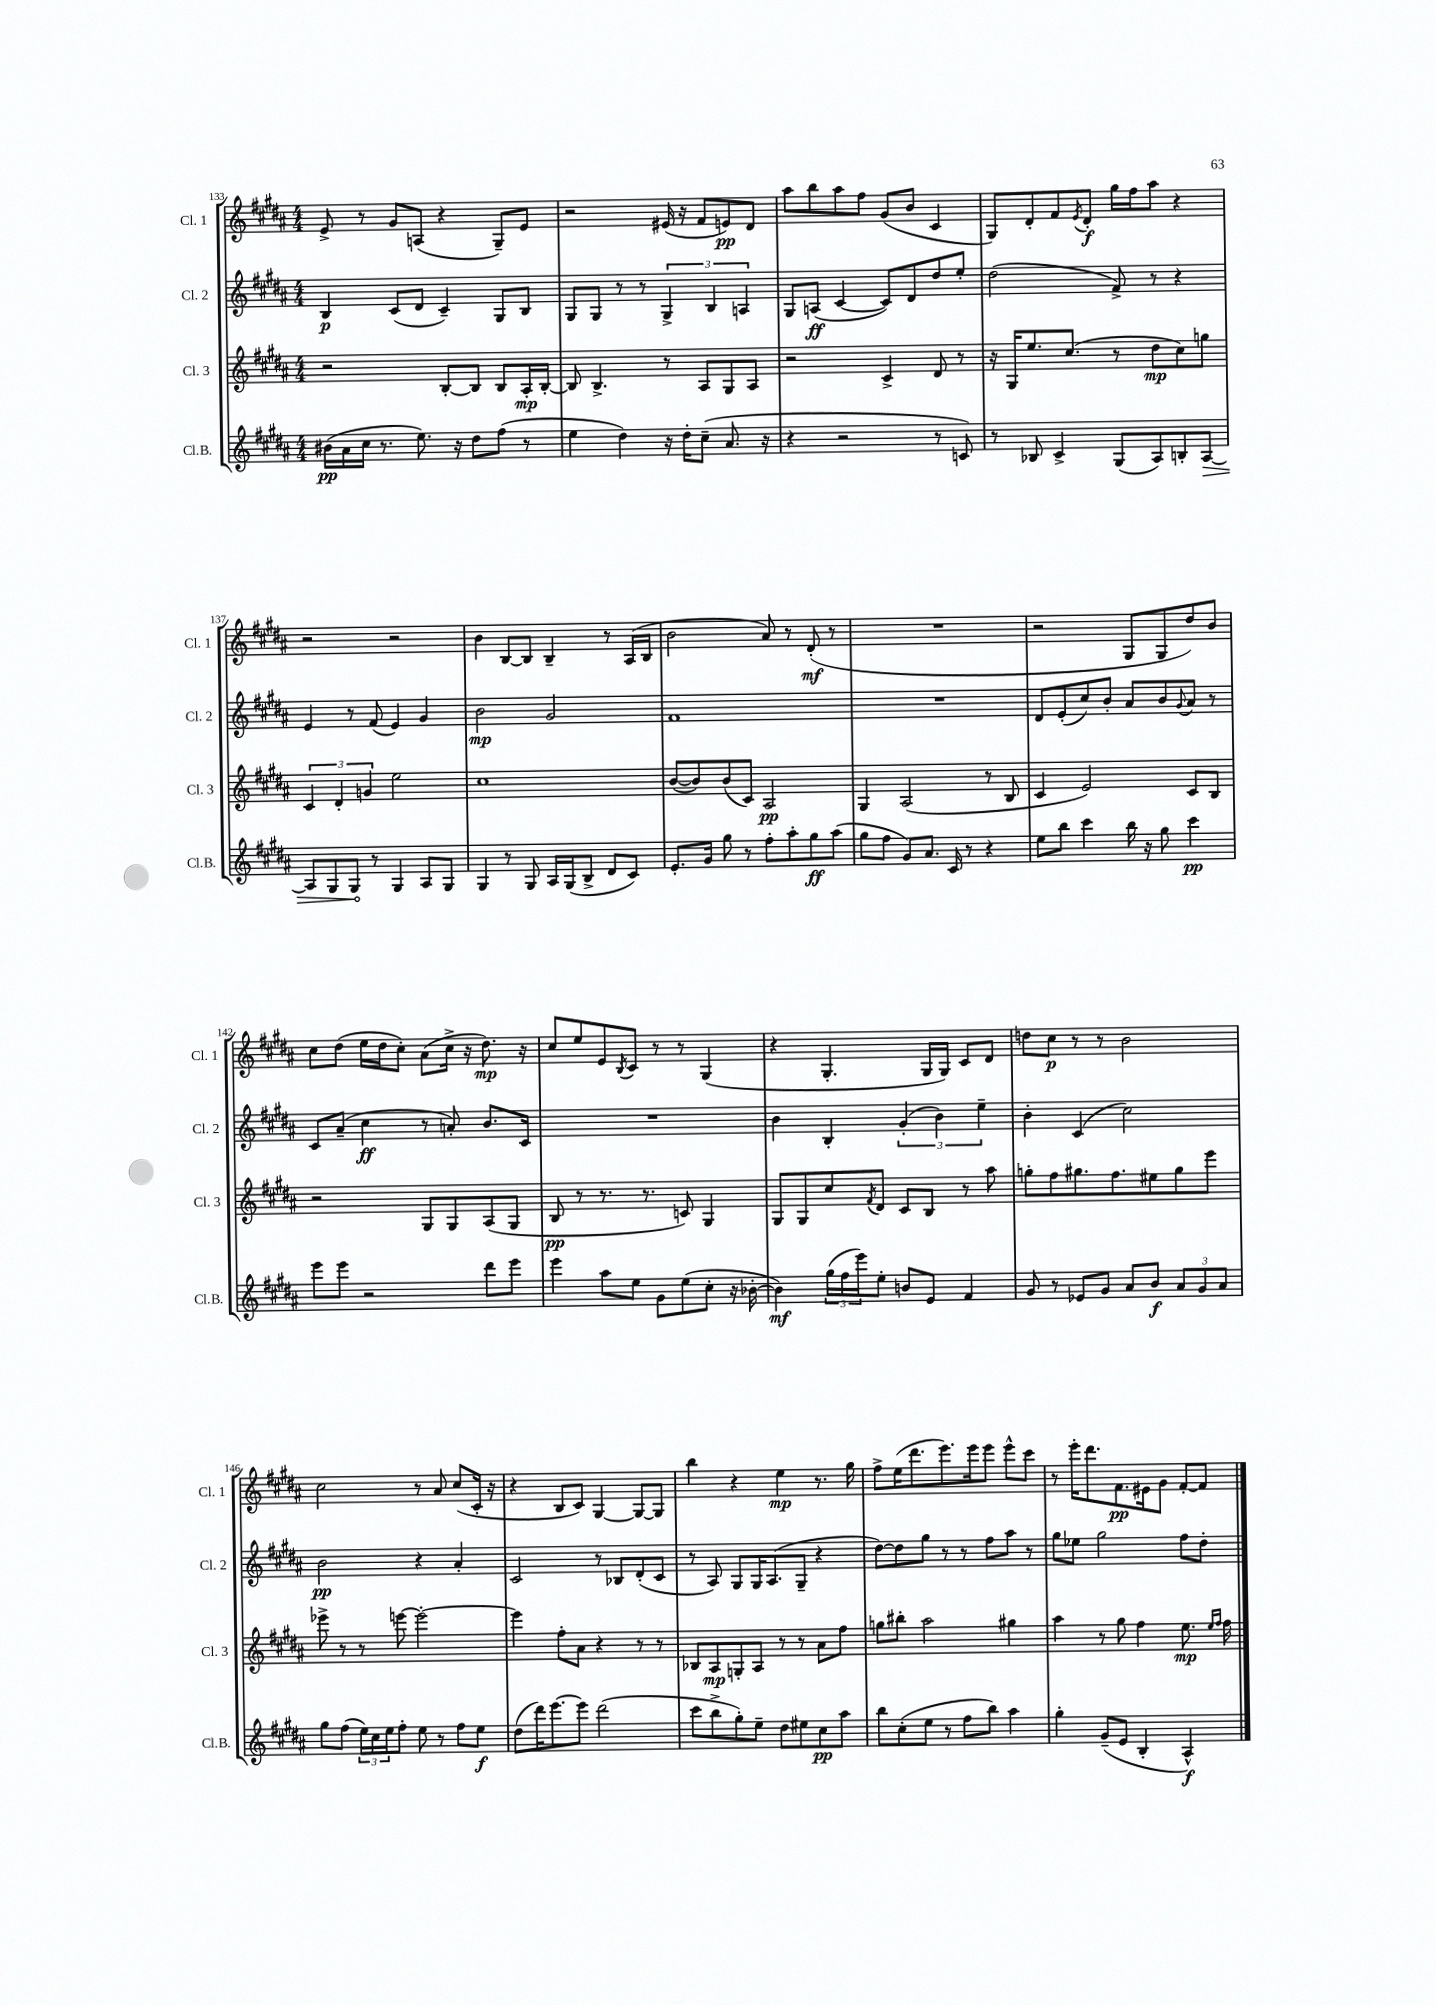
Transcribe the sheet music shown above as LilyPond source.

<<
\new StaffGroup <<
\new Staff = "s0" \with { instrumentName = "Cl. 1" shortInstrumentName = "Cl. 1" } {
    \clef treble \key b \major \numericTimeSignature \time 4/4
    e'8-> r8 gis'8 a8( r4 gis8--) e'8 |
    r2 eis'16( r16 fis'8 e'8\pp) dis'8 |
    ais''8 b''8 ais''8 fis''8 gis'8( b'8 cis'4 |
    gis8) dis'8-. fis'8 \acciaccatura { e'8 } dis'8-.\f gis''16 fis''16 ais''8 r4 |
    r2 r2 |
    b'4 b8~ b8 b4-- r8 ais16( b16 |
    b'2 ais'8) r8 dis'8-.\mf( r8 |
    R1 |
    r2 gis8 gis8 dis''8) b'8 |
    cis''8 dis''8( e''16 dis''16 cis''8-.) ais'8( cis''16-> r16 dis''8.\mp) r16 |
    cis''8 e''8 e'8 \acciaccatura { b8 } cis'8 r8 r8 gis4( |
    r4 gis4.-. gis16 gis16) cis'8 dis'8 |
    d''8 cis''8\p r8 r8 b'2 |
    cis''2 r8 ais'8 cis''8( cis'16-. r16 |
    r4 b8 cis'8) gis4~ gis8~ gis8 |
    b''4 r4 e''4\mp r8. gis''16 |
    fis''8-> e''16( dis'''8. e'''8.) e'''16 e'''8 e'''8-^ cis'''8 |
    r8 e'''16-. dis'''8. fis'8.\pp eis'16 gis'8 fis'8~-. fis'8 \bar "|." |
}
\new Staff = "s1" \with { instrumentName = "Cl. 2" shortInstrumentName = "Cl. 2" } {
    \clef treble \key b \major \numericTimeSignature \time 4/4
    b4\p cis'8( dis'8 cis'4--) gis8 b8 |
    gis8 gis8 r8 r8 \tuplet 3/2 { gis4-> b4 a4 } |
    gis8 a8\ff( cis'4~ cis'8) dis'8 dis''8 e''8-. |
    dis''2( fis'8->) r8 r4 |
    e'4 r8 fis'8( e'4) gis'4 |
    b'2\mp gis'2 |
    fis'1 |
    R1 |
    dis'8 e'8-.( cis''8) b'8-. ais'8 b'8 \appoggiatura { gis'8 } ais'8 r8 |
    cis'8 ais'8--( cis''4\ff r8 a'8-.) b'8. cis'16 |
    R1 |
    b'4 b4-. \tuplet 3/2 { gis'4-.( b'4) e''4-- } |
    b'4-. cis'4( cis''2) |
    b'2\pp r4 ais'4-. |
    cis'2 r8 bes8 dis'8-.( cis'8 |
    r8 ais8) gis8 gis16 ais8.( gis8-- r4 |
    dis''8~) dis''8 gis''8 r8 r8 fis''8 ais''8 r8 |
    gis''8 ees''8 gis''2 fis''8 dis''8-. \bar "|." |
}
\new Staff = "s2" \with { instrumentName = "Cl. 3" shortInstrumentName = "Cl. 3" } {
    \clef treble \key b \major \numericTimeSignature \time 4/4
    r2 b8~-. b8 b8 ais16-.\mp b16~-. |
    b8 b4.-> r8 ais8 gis8 ais8 |
    r2 cis'4-> dis'8 r8 |
    r16 gis16 e''8. cis''8.( r8 dis''8\mp cis''8) g''8 |
    \tuplet 3/2 { cis'4 dis'4-. g'4 } e''2 |
    cis''1 |
    b'8~( b'8) b'8( cis'8) ais2\pp |
    gis4 ais2( r8 b8 |
    cis'4 e'2) cis'8 b8 |
    r2 gis8 gis8 ais8( gis8 |
    b8\pp r8 r8. r8. c'8) gis4 |
    gis8 gis8 cis''8 \acciaccatura { fis'8 } dis'8 cis'8 b8 r8 ais''8 |
    g''8-. fis''8 gis''8. fis''8. eis''8 gis''8 e'''8 |
    ees'''8-> r8 r8 e'''8~ e'''2~-. |
    e'''4 fis''8-. ais'8 r4 r8 r8 |
    bes8 ais8\mp g8-. ais8 r8 r8 ais'8 fis''8 |
    g''8 bis''8-. ais''2 gis''4 |
    ais''4 r8 gis''8 fis''4 e''8.\mp \grace { e''16 fis''16 } fis''16 \bar "|." |
}
\new Staff = "s3" \with { instrumentName = "Cl.B." shortInstrumentName = "Cl.B." } {
    \clef treble \key b \major \numericTimeSignature \time 4/4
    bis'16\pp( ais'16 cis''16 r8. e''8.) r16 dis''8 fis''8( r8 |
    e''4 dis''4) r16 dis''16-. cis''8--( ais'8. r16 |
    r4 r2 r8 c'8) |
    r8 bes8 cis'4-> gis8( ais8) b8-. \once \override Hairpin.circled-tip = ##t ais8~\> |
    ais8 gis8 gis8\! r8 gis4 ais8 gis8 |
    gis4 r8 gis8 ais16 gis16( b8-> dis'8 cis'8) |
    e'8.-. gis'16 gis''8 r8 fis''8-. ais''8-. gis''8\ff ais''8( |
    gis''8 fis''8 gis'8) ais'8. cis'16 r8 r4 |
    e''8 b''8 cis'''4 b''16 r16 gis''8 cis'''4\pp |
    e'''8 e'''8 r2 dis'''8 e'''8 |
    e'''4 ais''8 e''8 gis'8 e''8( cis''8-. r16 bes'16~-. |
    bes'4\mf) \tuplet 3/2 { gis''16( fis''16 e'''16) } e''8-. b'8 e'8 fis'4 |
    gis'8 r8 ees'8 gis'8 ais'8 b'8\f \tuplet 3/2 { ais'8 gis'8 ais'8 } |
    gis''8 fis''8( \tuplet 3/2 { e''16) cis''16 e''16 } fis''8-. e''8 r8 fis''8 e''8\f |
    dis''8( dis'''16) e'''8.~ e'''8 dis'''2( |
    cis'''8 b''8-> gis''8-.) e''8-- dis''8 eis''8 cis''8\pp ais''8 |
    b''8 cis''8-.( e''8 r8 fis''8 b''8) ais''4 |
    gis''4-. gis'8--( e'8 b4-. ais4-^\f) \bar "|." |
}
>>
>>
\layout { \context { \Score currentBarNumber = #133 } }
